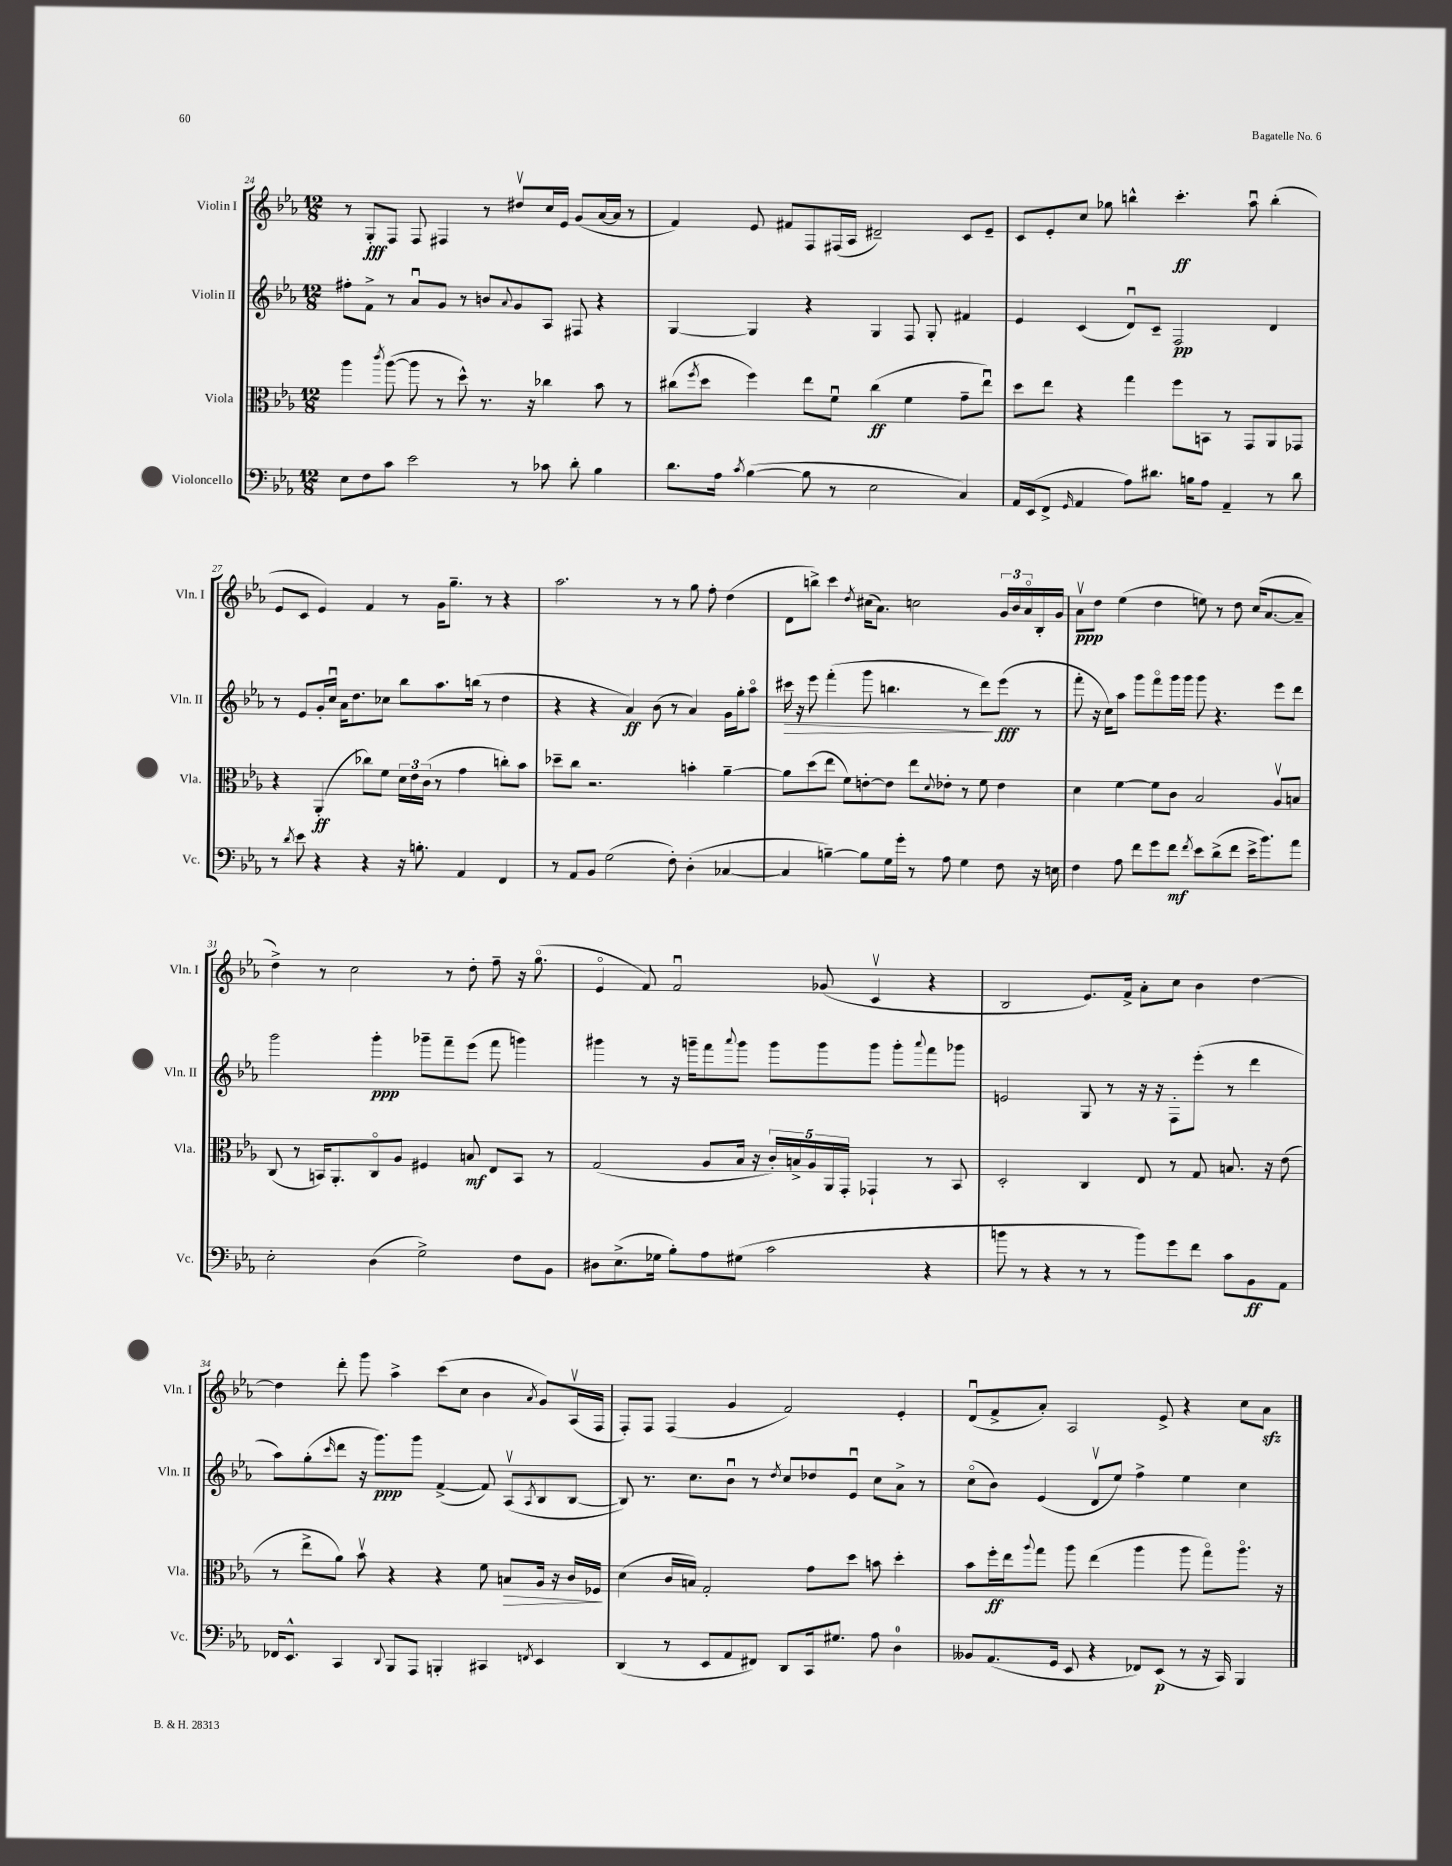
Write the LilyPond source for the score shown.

<<
\new StaffGroup <<
\new Staff = "s0" \with { instrumentName = "Violin I" shortInstrumentName = "Vln. I" } {
    \clef treble \key ees \major \numericTimeSignature \time 12/8
    r8 g8-.\fff f8 f8 fis4 r8 dis''8\upbow c''16 ees'16 g'8( aes'16~ aes'16 r8 |
    f'4) ees'8 fis'8 f8 fis16( aes16 dis'2--) c'8 ees'8-- |
    c'8 ees'8-. c''8 ges''8 b''4-^ c'''4.-.\ff aes''8\downbow b''4-.( |
    ees'8 c'8 ees'4) f'4 r8 g'16 g''8.-- r8 r4 |
    aes''2. r8 r8 g''8 f''8-. d''4( |
    d'8 b''8->) c'''4 \acciaccatura { d''8 } cis''16( aes'8.) c''2 \tuplet 3/2 { g'16 bes'16 aes'16\flageolet } bes16-. g'16 |
    aes'8\upbow\ppp d''8 ees''4( d''4 e''8) r8 d''8 c''16( aes'8.~ aes'8-- |
    d''4->) r8 c''2 r8 d''8-. f''8-- r16 g''8.\flageolet( |
    ees'4\flageolet f'8) f'2\downbow ges'8( c'4\upbow r4 |
    bes2 ees'8.) f'16-> aes'8-. c''8 bes'4 d''4~ |
    d''4 d'''8-. g'''8 aes''4-> c'''8( c''8 bes'4 \acciaccatura { aes'8 } g'8) aes16\upbow( f16 |
    f8-.) f8 f4( g'4 f'2) ees'4-. |
    d'8\downbow( f'8-> aes'8-.) aes2 ees'8-> r4 c''8 aes'8\sfz \bar "|." |
}
\new Staff = "s1" \with { instrumentName = "Violin II" shortInstrumentName = "Vln. II" } {
    \clef treble \key ees \major \numericTimeSignature \time 12/8
    fis''8-. f'8-> r8 aes'8\downbow g'8 r8 b'8 \appoggiatura { aes'8 } g'8 aes8 fis8 r4 |
    g4~ g4 r4 g4 f8 g8-. fis'4 |
    ees'4 c'4( d'8\downbow) c'8-- f2\pp d'4 |
    r8 ees'8 g'16-. c''16\downbow aes'16 d''8. ces''8 bes''8 aes''8. b''16( r8 d''4 |
    r4 r4 aes'4\ff) bes'8( r8 aes'4) g'16 g''16-. aes''8\flageolet |
    cis'''16\> r16 ees'''8 f'''4-.( g'''8 b''4. r8 d'''8\!) ees'''8\fff( r8 |
    f'''8-. r16 c''16) aes''8 g'''8 f'''8\flageolet g'''16 g'''16 g'''8 r4. ees'''8 d'''8 |
    g'''2 g'''4-.\ppp ges'''8-- f'''8-- ees'''8( f'''8 g'''4) |
    gis'''4 r8 r16 g'''16-- f'''8 \appoggiatura { aes'''8 } g'''8 g'''8 g'''8 g'''8 g'''8-. \appoggiatura { aes'''8 } f'''8 ges'''8 |
    e'2 g8 r8 r16 r16 f8-. ees'''8-.( r8 d'''4 |
    aes''8) g''8-.( \grace { c'''16 } d'''8 r16 g'''8.\ppp) g'''8 f'4~->( f'8) aes8\upbow( \acciaccatura { aes8 } bes8 bes8~ |
    bes8) r8. c''8. bes'8\downbow r8 \acciaccatura { d''8 } c''8 des''8 ees'8\downbow c''8 aes'8-> r8 |
    c''8\flageolet( bes'8) ees'4( d'8\upbow ees''8) f''4-> ees''4 c''4 \bar "|." |
}
\new Staff = "s2" \with { instrumentName = "Viola" shortInstrumentName = "Vla." } {
    \clef alto \key ees \major \numericTimeSignature \time 12/8
    aes''4 \acciaccatura { c'''8 } aes''8~( aes''8 r8 d''8-^) r8. r16 ces''4 bes'8 r8 |
    cis''8( \acciaccatura { f''8 } d''8 f''4) ees''8 f'8\downbow cis''4\ff( f'4 g'8-- ees''8\downbow) |
    d''8 ees''8 r4 g''4 f''8 b,8 r8 g,8 aes,8 ges,8 |
    r4 aes,4-.\ff( ces''8) f'8 \tuplet 3/2 { d'16 ees'16 c'16( } r8 g'4 c''8-.) bes'8 |
    des''8-- c''8 r2. b'4-. aes'4~-- |
    aes'8 d''8( ees''8 f'8) e'8~-. e'8 ees''8 \appoggiatura { d'8 } ees'8-. r8 f'8 ees'4 |
    d'4 f'4~ f'8 c'8 bes2 aes8\upbow b8 |
    c8( r8 b,16) aes,8.-. c8\flageolet aes8 fis4 b8\mf ees8 b,8 r8 |
    g2( aes8 bes16 r16 \tuplet 5/4 { c'16-.) b16-> aes16 aes,16 g,16-. } ges,4-! r8 bes,8 |
    d2-. c4 ees8 r8 g8 b8. r16 ees'8( |
    r8 ees''8-> aes'8) bes'8\upbow r4 r4 f'8 b8\> aes16 r16 c'16 fes16\! |
    d'4( c'16 b16) g2-. g'8 d''8 b'8 d''4-. |
    bes'8 f''16-.\ff ees''16 \appoggiatura { aes''8 } g''8 aes''8 ees''4( aes''4 aes''8 g''8\flageolet) aes''8.\flageolet r16 \bar "|." |
}
\new Staff = "s3" \with { instrumentName = "Violoncello" shortInstrumentName = "Vc." } {
    \clef bass \key ees \major \numericTimeSignature \time 12/8
    ees8 f8 c'8 ees'2 r8 ces'8 d'8-. bes4 |
    d'8. aes16 \acciaccatura { c'8 } bes4~( bes8 r8 ees2 c4) |
    aes,16 ees,16( f,8-> \grace { g,16 } aes,4 aes8) dis'8. b16 aes8 aes,4-- r8 dis'8 |
    r8 \acciaccatura { d'8 } ees'8 r4 r4 r16 b8.-. aes,4 f,4 |
    r8 aes,8 bes,8 g2( f8-.) d4-.( ces4~ |
    ces4 b4~--) b8 g16 g'16-. r8 aes8 g4 f8 r16 e16 |
    f4 aes8 f'8 g'8 f'8\mf \acciaccatura { f'8 } ees'8 d'8->( f'8 ees'16-> bes'8.) aes'8 |
    ees2-. d4( g2->) f8 bes,8 |
    dis8 ees8.->( ges16 bes8-.) aes8 gis8( c'2 r4 |
    b'8 r8 r4 r8 r8 b'8) g'8 f'8 c'8 bes,8\ff aes,8 |
    fes,16 ees,8.-^ c,4 \appoggiatura { d,8 } bes,,8 aes,,8 b,,4-. cis,4 \acciaccatura { f,8 } ees,4 |
    d,4( r8 ees,8 aes,8 fis,8) d,8 c,16 gis8. aes8 d4-0 |
    beses,8 aes,8.( g,16 ees,8 r4 fes,8) ees,8\p( r8 r16 c,16) bes,,4 \bar "|." |
}
>>
>>
\layout { \context { \Score currentBarNumber = #24 } }
